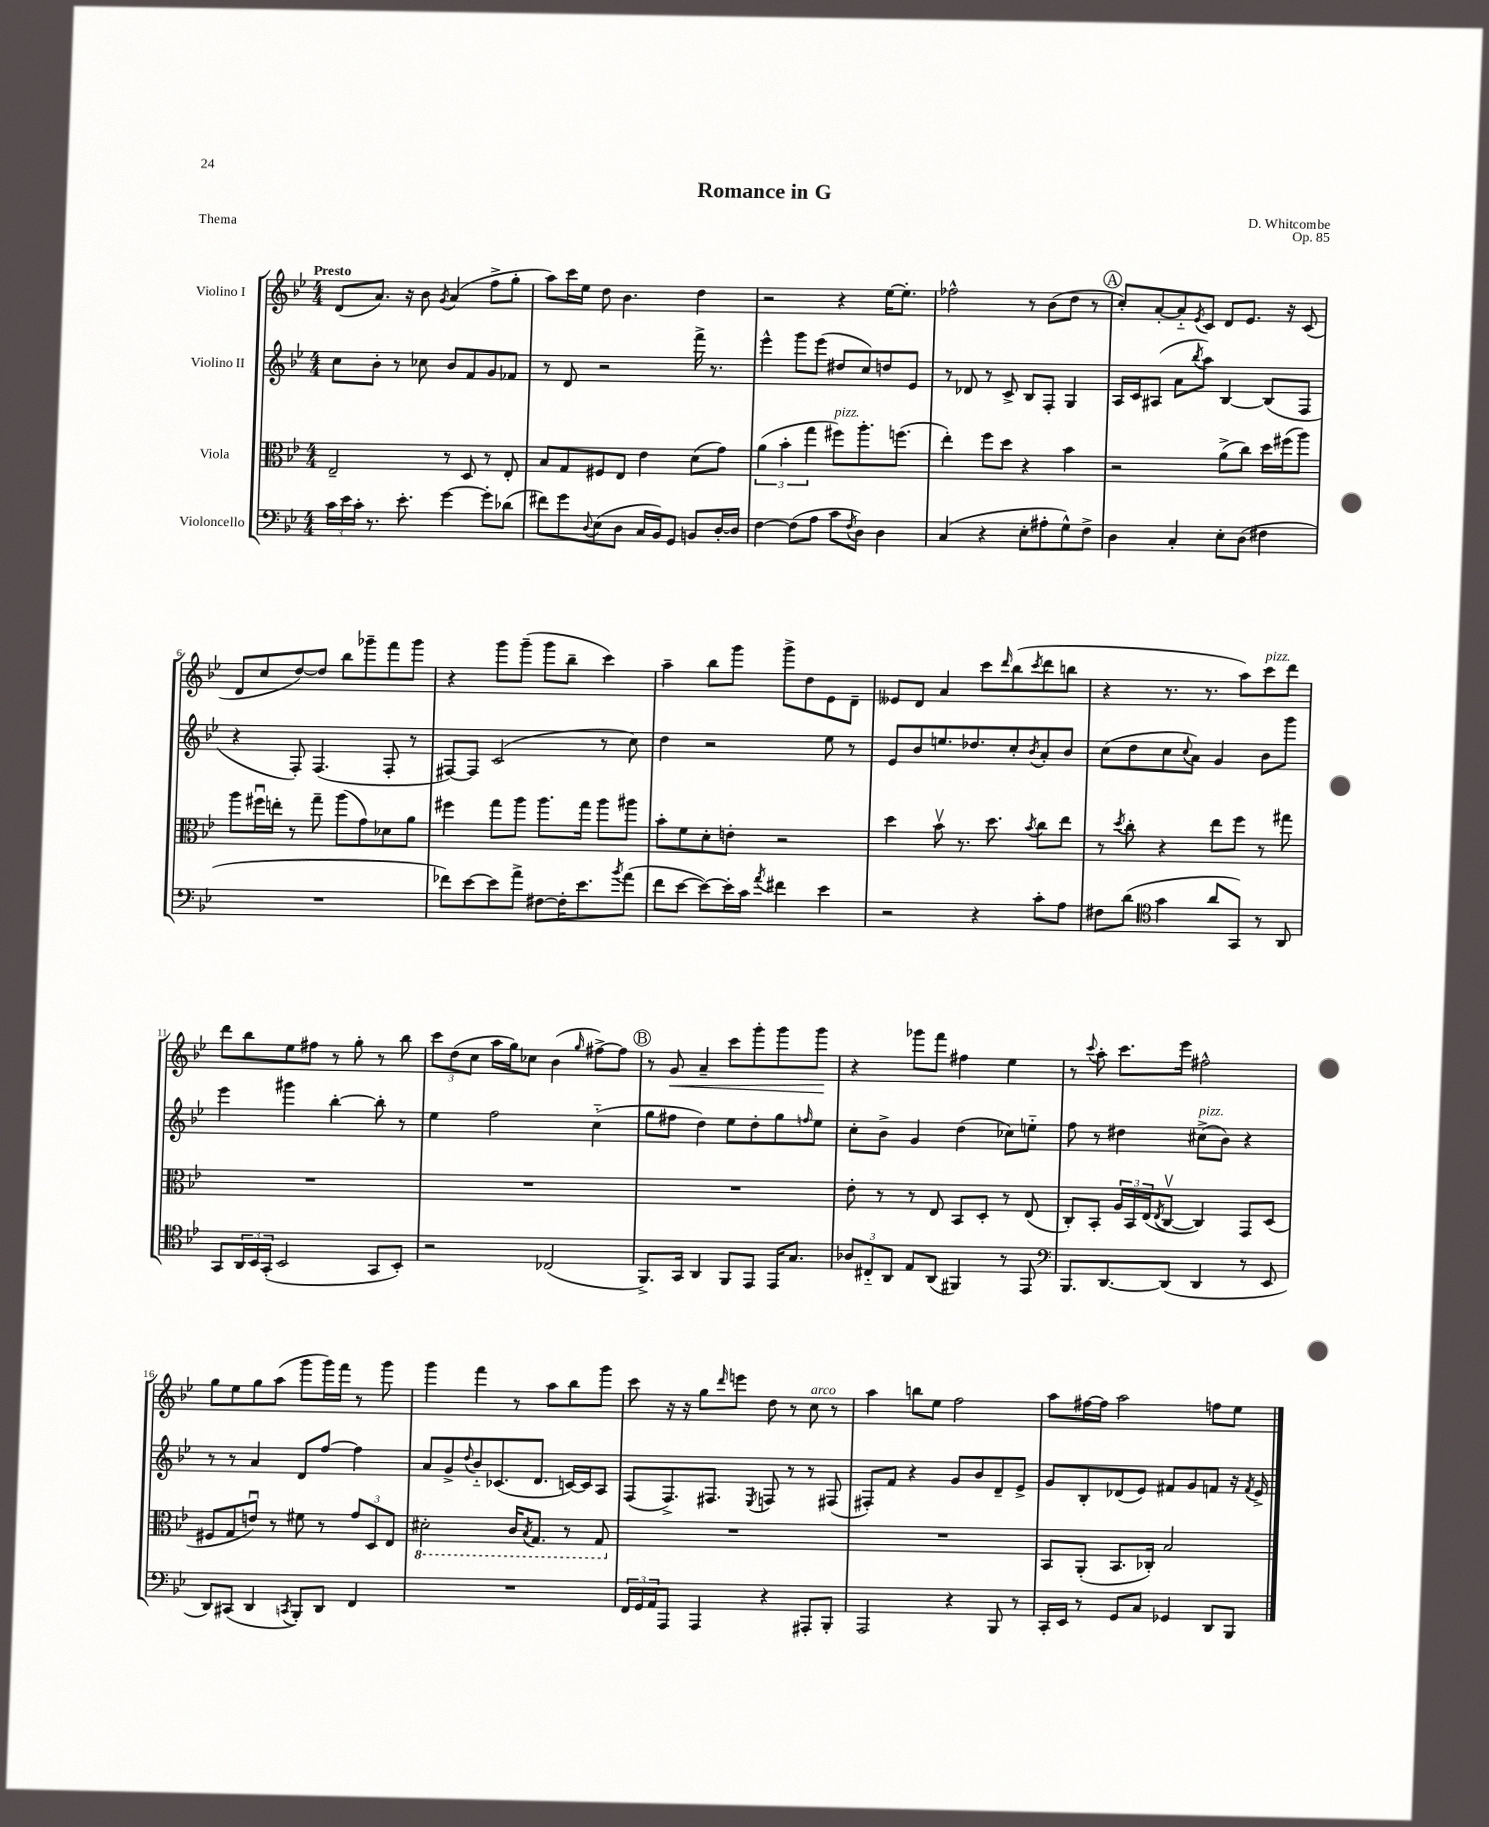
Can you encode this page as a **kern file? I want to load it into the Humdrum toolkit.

**kern	**kern	**kern	**kern
*staff4	*staff3	*staff2	*staff1
*clefF4	*clefC3	*clefG2	*clefG2
*k[b-e-]	*k[b-e-]	*k[b-e-]	*k[b-e-]
*M4/4	*M4/4	*M4/4	*M4/4
24c	2E-~	8cc	(8d
24e-	.	.	.
24c'	.	.	.
8.r	.	8b-'	8.a)
.	.	8r	.
8.e-'	.	.	16r
.	.	8cc-	8b-
.	.	.	8qg
[4g	8r	8b-	(4a
.	8D	8f	.
8g']	8r	8g	8ff^
(8d-	8E-'	8f-	8gg'
=	=	=	=
8f#)	8B-	8r	8aa)
8g	8G	8d	16ccc
.	.	.	16ee-
8qqD	.	.	.
(8E-	8F#	2r	8dd
8D	8E-	.	4.b-
16C	4e-	.	.
16BB-)	.	.	.
8GG	.	.	.
8BB	(8d	16fff^	4dd
.	.	8.r	.
[16D'	8g)	.	.
16D]	.	.	.
=	=	=	=
[4F	(6a	4eee-^^	2r
.	6b-'	.	.
(8F]	.	8ggg	.
.	6gg	.	.
8A	.	(8eee-	.
8c	8ff#)	8dd#	4r
8qF	.	.	.
8D)	8.aa'	8cc)	.
4D	.	8dd	[16ee-
.	(8.ff	.	8.ee-']
.	.	8e-	.
=	=	=	=
(4C	4ee-')	8r	2ff-^^
.	.	8d-	.
4r	8ff	8r	.
.	8dd	8c^	.
8E-'	4r	8B-	8r
8A#'	.	8F'	(8b-
8G^^)	4b-	4G	8dd
8F^	.	.	8r
=	=	=	=
4D	2r	16A	8cc')
.	.	16c	.
.	.	(8A#	[8a'
4C'	.	8a	8a'~]
.	.	8qbb-	8qe-
.	.	8aa)	8c
8E-'	(8a^	[4B-	8d
(8D	8cc)	.	8.e-
4F#	16dd	(8B-]	.
.	(16ff#	.	16r
.	8aa)	8F	(8c
=	=	=	=
1r	8aa	4r	8d
.	16ff#u	.	8cc
.	16ee'	.	.
.	8r	8F')	[8dd)
.	8gg~	(4.F	8dd]
.	(8aa	.	8bb-
.	8g)	.	8ggg-~
.	8d-	8F'	8fff
.	8a	8r	8ggg-
=	=	=	=
8f-)	4ff#	[8F#)	4r
[8e-	.	8F#]	.
8e-]	8gg	(2c	8ggg
8a^	8aa	.	(8ggg~
[8F#	8.aa	.	8ggg
16F#']	.	.	8bb-~
8.e-	16gg	.	.
.	8aa	8r	4ccc)
8qb-	.	.	.
(8a	8aa#	8cc)	.
=	=	=	=
8f	8b-'	4dd	4aa~
[8e-	8f	.	.
8e-_)	8d'	2r	8bb-
16e-']	8e'	.	8ggg
16c	.	.	.
8qa	.	.	.
4f#	2r	.	8ggg^
.	.	.	8dd
4e-	.	8ee-	8e-
.	.	8r	8d~
=	=	=	=
2r	4dd	8e-	8e--
.	.	8b-	8d
.	8b-v	8.ee	4a
.	8.r	.	.
.	.	8.dd-	.
4r	.	.	8ccc
.	8.dd	.	.
.	.	.	16qqddd
.	.	8cc'	(8bb-
.	8qb-	8qb-	8qccc
8c'	8cc	8a'	8ddd
8A	8ee-	8b-	8bb
=	=	=	=
8F#	8r	(8cc	4r
.	8qdd	.	.
(8d	8cc'	8dd	.
*clefC4	*	*	*
4g	4r	8cc	8.r
.	.	8qqcc	.
.	.	8a)	.
.	.	.	8.r
8a	8ee-	4g	.
8GG)	8ff	.	8aa)
8r	8r	8b-	8ccc
8AA	8gg#	8ggg	8ddd
=	=	=	=
8GG	1r	4eee-	8ddd
24AA	.	.	8bb-
24BB-	.	.	.
(24GG'	.	.	.
2BB-	.	4ggg#	8ee-
.	.	.	8ff#
.	.	[4bb-'	8r
.	.	.	8gg'
8GG	.	8bb-']	8r
8BB-')	.	8r	8bb-
=	=	=	=
2r	1r	4ee-	12ccc
.	.	.	(12dd
.	.	.	12cc
.	.	2ff	16aa
.	.	.	16gg)
.	.	.	8cc-
(2C-	.	.	(4b-
.	.	.	16qqgg
.	.	(4cc'~	[8ff#^)
.	.	.	8ff#]
=	=	=	=
8.FF^)	1r	8gg	8r
.	.	8ff#	8g
16GG	.	.	.
4AA	.	4dd)	4a~
8FF	.	8ee-	8ccc
8EE-	.	8dd'	8ggg'
16EE-	.	8gg	8ggg
8.G	.	.	.
.	.	16qqff	.
.	.	8ee-	8ggg
=	=	=	=
12A-	8e-'	8cc'	4r
12C#'~	.	.	.
.	8r	8b-^	.
12AA	.	.	.
8E-	8r	4g	8ggg-
(8AA	8E-	.	8fff
4FF#)	8BB-	(4dd	4ff#
.	8D'	.	.
8r	8r	8cc-)	4ee-
8EE-	(8E-	8ee'~	.
=	=	=	=
*clefF4	*	*	*
8.BBB-	8C')	8ff	8r
.	.	.	8qqccc
.	8BB-'	8r	8aa'
[8.DD	.	.	.
.	24A	4dd#	8.ccc
.	24BB-	.	.
.	(24E-	.	.
.	8qE-	.	.
(8DD]	[8Cv	.	.
.	.	.	16eee-
4DD	4C])	(8cc#^	2ff#^^
.	.	8b-)	.
8r	8GG	4r	.
8EE-	(8D	.	.
=	=	=	=
8DD)	8F#	8r	8gg
(8CC#	8G	8r	8ee-
4DD	8eu)	4a	8gg
.	8r	.	(8aa
8qCC	.	.	.
8BBB-')	8f#	8d	8ggg
8DD	8r	[8ff	16ggg)
.	.	.	16fff
4FF	12g	4ff]	8r
.	12D	.	.
.	.	.	8ggg
.	12E-	.	.
=	=	=	=
1r	2D#'	8a	4ggg
.	.	8g^	.
.	.	8qqdd	.
.	.	8b-'~	4fff
.	.	(8.c-	.
.	16C	.	8r
.	8qBB-	.	.
.	8.GG	8.d	.
.	.	.	8aa
.	8r	[16c)	8bb-
.	.	16c]	.
.	8GG	8A	8ggg
=	=	=	=
24FF	1r	(8F	8ccc
24GG	.	.	.
24AA	.	.	.
8AAA	.	8.F^)	16r
.	.	.	16r
4AAA	.	.	8gg
.	.	8.F#	.
.	.	.	16qqddd
.	.	.	8eee
.	.	8qE-	.
4r	.	8F	8dd
.	.	8r	8r
8AAA#'	.	8r	8cc
8BBB-'	.	(8F#	8r
=	=	=	=
2AAA	1r	8F#')	4aa
.	.	8f	.
.	.	4r	8bb
.	.	.	8ee-
4r	.	8g	2ff
.	.	8b-	.
8BBB-	.	8d~	.
8r	.	8e-^	.
=	=	=	=
16CC'	8BB-	8g	8aa
16EE-	.	.	.
8r	(8AA'	8B-'	[16ff#
.	.	.	16ff#]
8GG	8.BB-	(8d-	2aa
8C	.	8e-)	.
.	16C-')	.	.
4GG-	2B-	8f#	.
.	.	8g	.
8DD	.	8f	8ff
8BBB-	.	16r	8ee-
.	.	8qf	.
.	.	16e-^	.
==	==	==	==
*-	*-	*-	*-
